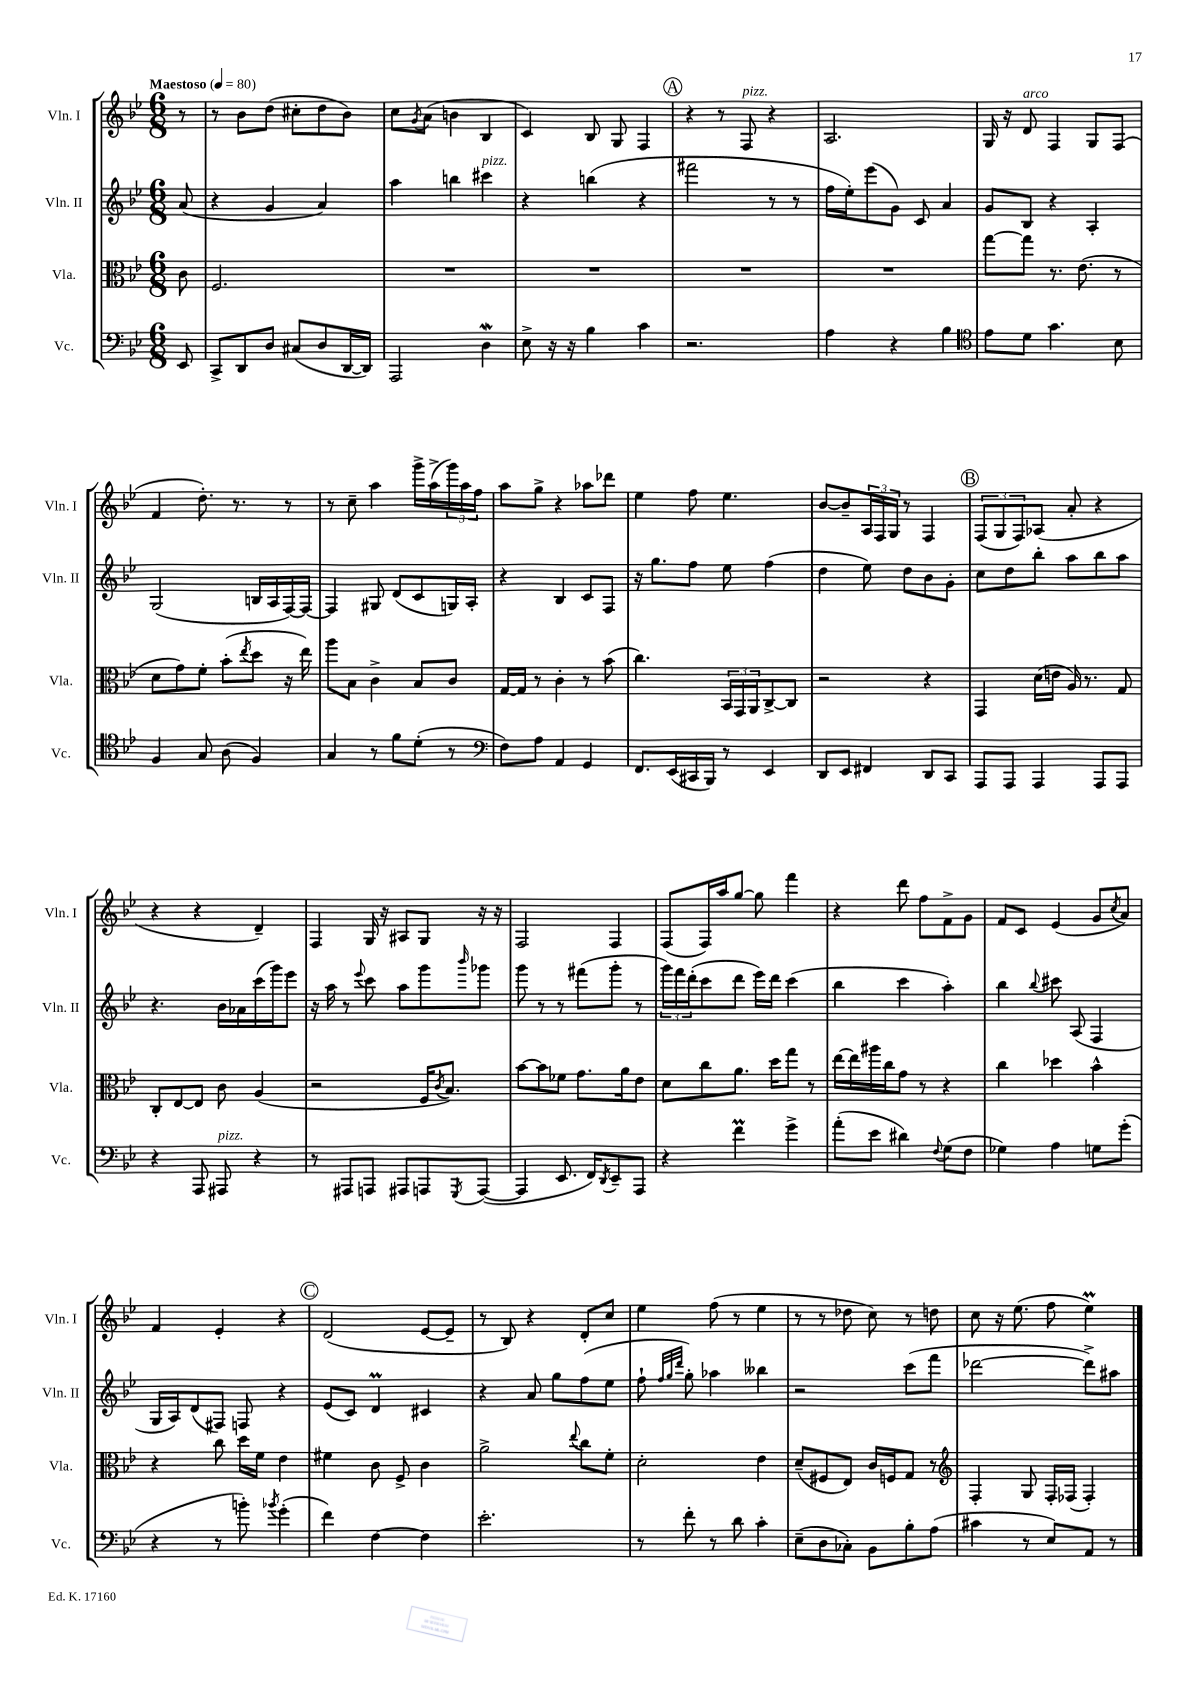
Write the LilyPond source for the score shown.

<<
\new StaffGroup <<
\new Staff = "s0" \with { instrumentName = "Vln. I" shortInstrumentName = "Vln. I" } {
    \clef treble \key bes \major \numericTimeSignature \time 6/8 \partial 8 \tempo "Maestoso" 4 = 80
    r8 |
    r8 bes'8 d''8( cis''8-. d''8 bes'8) |
    c''8 \acciaccatura { g'8 } a'8( b'4 bes4 |
    c'4) bes8 g8 f4 |
    \mark \markup { \circle "A" } r4 r8 f8^\markup { \italic "pizz." } r4 |
    a2. |
    g16 r16 d'8^\markup { \italic "arco" } f4 g8 f8( |
    f'4 d''8.-.) r8. r8 |
    r8 c''8-- a''4 g'''16-> a''16->( \tuplet 3/2 { g'''16) a''16 f''16 } |
    a''8 g''8-> r4 aes''8 des'''8 |
    ees''4 f''8 ees''4. |
    bes'8~ bes'8-- \tuplet 3/2 { a16 f16 g16 } r8 f4 |
    \mark \markup { \circle "B" } \tuplet 3/2 { f8( g8 f8) } aes8( a'8-. r4 |
    r4 r4 d'4--) |
    f4 g16 r16 ais8 g8 r16 r16 |
    f2 f4 |
    f8( f16) a''16 g''8~ g''8 f'''4 |
    r4 d'''8 f''8 f'8-> g'8 |
    f'8 c'8 ees'4( g'8 \acciaccatura { c''8 } a'8) |
    f'4 ees'4-. r4 |
    \mark \markup { \circle "C" } d'2( ees'8~ ees'8-- |
    r8 bes8) r4 d'8-. c''8 |
    ees''4 f''8( r8 ees''4 |
    r8 r8 des''8 c''8) r8 d''8 |
    c''8 r16 ees''8.( f''8 ees''4\prall) \bar "|." |
}
\new Staff = "s1" \with { instrumentName = "Vln. II" shortInstrumentName = "Vln. II" } {
    \clef treble \key bes \major \numericTimeSignature \time 6/8 \partial 8
    a'8( |
    r4 g'4 a'4) |
    a''4 b''4 cis'''4^\markup { \italic "pizz." } |
    r4 b''4( r4 |
    \mark \markup { \circle "A" } fis'''2 r8 r8 |
    f''16 ees''16-.) ees'''8( g'8) c'8 a'4 |
    g'8 bes8 r4 a4-. |
    g2( b16 a16 f16~) f16~ |
    f4 gis8 d'8( c'8 g16) a16-. |
    r4 bes4 c'8 f8 |
    r16 g''8. f''8 ees''8 f''4( |
    d''4 ees''8) d''8 bes'8 g'8-. |
    \mark \markup { \circle "B" } c''8 d''8 bes''8-. a''8 bes''8 a''8 |
    r4. bes'16 aes'16 c'''16( g'''16) ees'''8 |
    r16 a''16 r8 \appoggiatura { ees'''8 } c'''8 a''8 g'''8 \grace { bes'''16 } ges'''8 |
    g'''8 r8 r8 fis'''8( g'''8-. r8 |
    \tuplet 3/2 { g'''16) f'''16 d'''16-.( } c'''8 d'''8 ees'''16) d'''16 c'''4( |
    bes''4 c'''4 a''4-.) |
    bes''4 \appoggiatura { bes''8 } cis'''8 a8( f4 |
    g16 a16) d'8( fis8) f8 r4 |
    \mark \markup { \circle "C" } ees'8( c'8) d'4\prall cis'4 |
    r4 a'8 g''8 f''8( ees''8 |
    f''8-! \grace { f''32 g''32 d'''32 } g''8-.) aes''4 beses''4 |
    r2 c'''8( f'''8 |
    des'''2~ des'''8->) ais''8 \bar "|." |
}
\new Staff = "s2" \with { instrumentName = "Vla." shortInstrumentName = "Vla." } {
    \clef alto \key bes \major \numericTimeSignature \time 6/8 \partial 8
    c'8 |
    f2. |
    R2. |
    R2. |
    \mark \markup { \circle "A" } R2. |
    R2. |
    g''8~ g''8 r8. ees'8.( r8 |
    d'8 g'8) f'8-. bes'8-.( \acciaccatura { ees''8 } d''8 r16 ees''16) |
    a''8 bes8 c'4-> bes8 c'8 |
    g16~ g16 r8 c'4-. r8 bes'8( |
    c''4.) \tuplet 3/2 { bes,16 g,16 a,16 } c8~-> c8 |
    r2 r4 |
    \mark \markup { \circle "B" } g,4 d'16( e'16 a16) r8. g8 |
    c8-. ees8~ ees8 c'8 a4( |
    r2 f16 \acciaccatura { c'8 } bes8.) |
    bes'8~ bes'8 fes'8 g'8. a'16 ees'8 |
    d'8 c''8 a'8. d''16 g''8 r8 |
    ees''16~ ees''16 ais''16 c''16 g'8 r8 r4 |
    c''4 des''4 bes'4-^ |
    r4 c''8 d''16 f'16 ees'4 |
    \mark \markup { \circle "C" } fis'4 c'8 f8-> c'4 |
    a'2-> \appoggiatura { ees''8 } c''8 f'8-. |
    d'2-. ees'4 |
    d'8--( fis8 ees8) c'16 f16 g8 r8 |
    \clef treble f4-. g8 f16-. fes16( fes4-.) \bar "|." |
}
\new Staff = "s3" \with { instrumentName = "Vc." shortInstrumentName = "Vc." } {
    \clef bass \key bes \major \numericTimeSignature \time 6/8 \partial 8
    ees,8 |
    c,8-> d,8 d8 cis8( d8 d,16~ d,16) |
    a,,2 d4\mordent |
    ees8-> r16 r16 bes4 c'4 |
    \mark \markup { \circle "A" } r2. |
    a4 r4 bes4 |
    \clef tenor ees'8 d'8 g'4. bes8 |
    f4 g8 a8( f4) |
    g4 r8 f'8 d'8-.( r8 |
    \clef bass f8) a8 a,4 g,4 |
    f,8. ees,16( cis,16 bes,,16) r8 ees,4 |
    d,8 ees,8 fis,4 d,8 c,8 |
    \mark \markup { \circle "B" } a,,8 a,,8 a,,4 a,,8 a,,8 |
    r4 a,,8 ais,,8^\markup { \italic "pizz." } r4 |
    r8 ais,,8 a,,8 ais,,8 a,,8 \acciaccatura { g,,8 } a,,8~( |
    a,,4 ees,8. f,16) \acciaccatura { d,8 } ees,8-- a,,8 |
    r4 f'4\prall g'4-> |
    a'8-.( ees'8 dis'4) \appoggiatura { f8 } g8( f8 |
    ges4) a4 g8 g'8-.( |
    r4 r8 b'8-.) \acciaccatura { bes'8 } g'4-.( |
    \mark \markup { \circle "C" } f'4) f4~ f4 |
    ees'2.-. |
    r8 f'8-. r8 d'8 c'4-. |
    ees8--( d8 ces8-.) bes,8 bes8-. a8( |
    cis'4 r8 ees8) a,8 r8 \bar "|." |
}
>>
>>
\layout { \context { \Score \remove "Bar_number_engraver" } }
